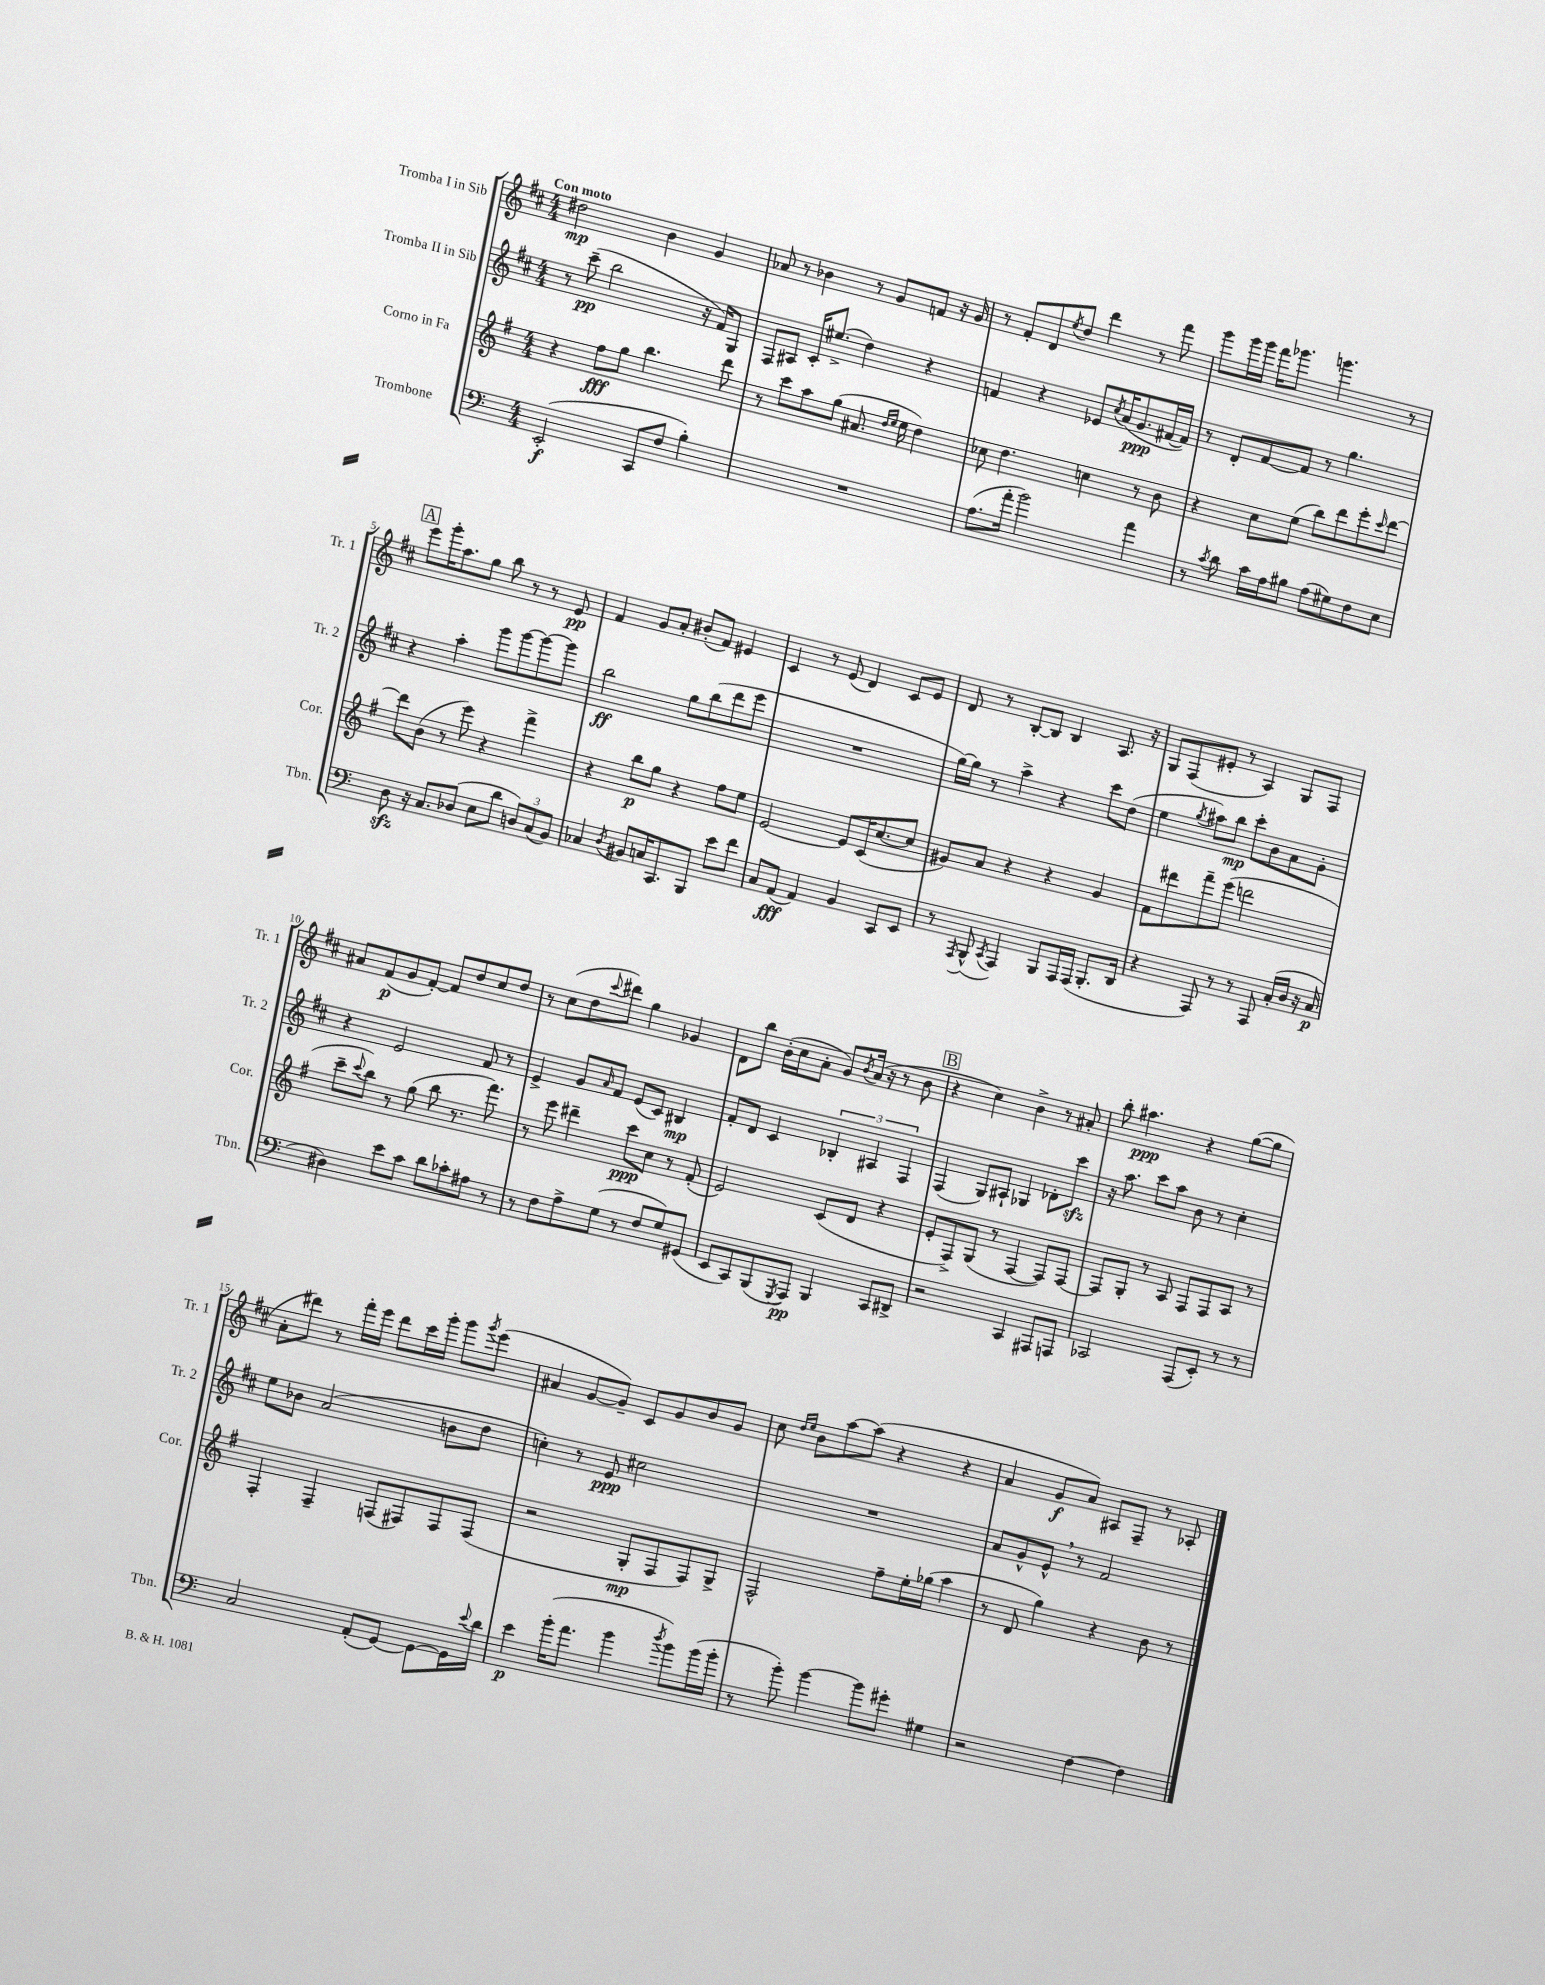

**kern	**kern	**kern	**kern
*staff4	*staff3	*staff2	*staff1
*clefF4	*clefG2	*clefG2	*clefG2
*k[]	*k[f#]	*k[f#c#]	*k[f#c#]
*M4/4	*M4/4	*M4/4	*M4/4
(2EE'/	4r	8r	2dd#\
.	.	(8ccc#~\	.
.	8ff#\L	2bb\	.
.	8gg\J	.	.
8CC/L	4.bb\	.	4b\
8F/J	.	.	.
4B'\)	.	16r	4g/
.	.	16f#/LK)	.
.	8ddd\	8G/J	.
=	=	=	=
1r	8r	8F#/L	8a-/
.	8ccc\L	8A#/J	8r
.	8aa\	16c#'/LK	4b-\
.	.	(8.ee#^/J	.
.	(8gg\J	.	.
.	8.a#/	4dd\)	8r
.	.	.	8g/L
.	16qqdd/LL	.	.
.	16qqee/JJ	.	.
.	16ee\	.	.
.	4dd\)	4r	8f/J
.	.	.	16r
.	.	.	16g/
=	=	=	=
(8.A\L	8cc-\	4f/	8r
.	4.dd\	.	8f#'/L
16a'\Jk	.	.	.
2b\)	.	4r	8d/
.	.	.	8qee/
.	.	.	8dd/J
.	4cc\	8e-/L	4ddd\
.	.	8qcc#/	.
.	.	(16a/K	.
.	.	8.g/	.
4a\	8r	.	8r
.	8b\	[16f#/L	8fff#\
.	.	16f#/]JJ)	.
=	=	=	=
8r	4r	8r	8ggg\L
8qc/	.	.	.
8d\	.	8d'/L	16ggg\L
.	.	.	16ggg\JJ
16c\LL	8cc\L	[8f#/	16fff#\LK
16A\J	.	.	8.ggg-\J
8B#\J	(8ee\J	8f#/]J	.
(8A\L	8bb\L)	8r	4.ggg\
8G#\)	8ddd\	4.gg\	.
8F\	8eee'\	.	.
.	16qqccc/	.	.
8E\J	[8ddd\J	.	8r
=	=	=	=
8D\	8ddd\]L	4r	8eee\L
16r	(8b\J	.	16ggg'\K
8.C/L	.	.	8.aa\
.	8r	4aa'\	.
(8D-/J	8eee\)	.	8gg\J
8E\L	4r	8ggg\L	8bb\
8d\J	.	[8ggg\	8r
12D/L)	4fff#^\	8ggg\_	8r
(12C/	.	.	.
.	.	8ggg\]J	8e/
12BB/J)	.	.	.
=	=	=	=
4C-/	4r	2bb\	4f#/
8qD/	.	.	.
8BB#/L	8bb\L	.	8g/L
16C/K	8gg\J	.	8a'/J
8.CC/	.	.	.
.	4r	8gg\L	(8b#'/L
8BBB/J	.	(8bb\	8f#/J)
8e\L	8ff#\L	8ddd\	4e#/
8f\J	8ee\J	8eee\J	.
=	=	=	=
8C/L	[2e/	1r	4c#/
(8AA/J	.	.	.
4AA/)	.	.	8r
.	.	.	(8e/
4BB/	8e/]L	.	4d/)
.	(16c/K	.	.
.	[8.cc/	.	.
8CC/L	.	.	8c#/L
8EE/J	8cc/]J	.	8e/J
=	=	=	=
8r	8g#/L)	[16gg\LL)	8d/
.	.	16gg\]JJ	.
8qAAA/	.	.	.
(8BBB^^/	8a/J	8r	8r
8qCC/	.	.	.
4AAA/)	4r	4aa^\	[8B'/L
.	.	.	8B/]J
8BBB/L	4r	4r	4B/
16AAA/L	.	.	.
(16AAA/JJ	.	.	.
8.BBB'/L	4g#/	8ccc#\L	8.A/
.	.	(8dd\J	.
16DD/Jk	.	.	16r
=	=	=	=
4r	8f#\L	4ee\	8G/L
.	8ddd#\	.	(8F#/
.	.	8qgg/	.
8AAA/)	8fff#~\	8aa#\L)	8e#'/J
8r	(8eee\J	8bb\J	8r
8r	2ddd\	8ccc#'\L	4A/)
8AAA/	.	8b\	.
(16C'/LL	.	8a\	8G/L
16D/JJ	.	.	.
16r	.	8g'\J	8F#/J
16C/	.	.	.
=	=	=	=
4D#\)	8ccc~\L	4r	8a#/L
.	8qqccc/	.	.
.	8bb\J)	.	(8f#/
8e\L	8r	2e/	8g/
8c\J	(8gg\	.	[8f#'/J)
8d\L	8bb\	.	8f#/]L
8c-'\	8.r	.	8dd/
8A#\J	.	8f#/	8cc#/
.	8.fff#\)	.	.
8r	.	8r	8dd/J
=	=	=	=
8r	8r	4e^/	8r
8F\L	8eee\	.	(8cc#\L
8A^\	4ddd#~\	8g/L	8dd\
.	.	16qqa/	8qqccc#/
(8G\J	.	8f#/J	8ddd#\J)
8r	8ccc\L	(8e/L	4gg\
8F/L	8cc\J	8c#/J)	.
8G/)	8r	4B#/	4g-/
(8GG#/J	(8f#'/	.	.
=	=	=	=
8EE/L	2e/)	8f#'/L	8d\L
8CC/)	.	8d/J	8bb\J
(8BBB/	.	4c#/	(16b'\LL
.	.	.	16cc#\J
8qGGG/	.	.	.
8AAA/J)	.	.	8a'\J
4BBB/	(8c/L	6B-'/	8g/L)
.	.	.	8qb/
.	8d/J	.	(16a/Jk
.	.	6A#/	.
.	.	.	16r
8CC/L	4r	.	8r
.	.	6F#/	.
8DD#^/J	.	.	8b\
=	=	=	=
2r	8e'/L	(4F#/	4r
.	8F#^/)	.	.
.	(8G/J	8G/L)	4cc#\)
.	8r	8A#`/J	.
4CC/	[4F#/	4G-/	4b^\
8AAA#/L	8F#/]L)	8d-'\L	8r
8AAA/J	[8F#/J	8ccc#\J	8a#'/
=	=	=	=
2CC-/	8F#/]L	16r	8bb'\
.	.	8.aa\	.
.	8G'/J	.	4.aa#\
.	8r	8ccc#\L	.
.	8A/	8aa\J	.
(8AAA/L	8F#/L	8b\	4r
8EE'/J)	8F#/	8r	.
8r	8A/J	4cc#'\	([8gg\L
8r	8r	.	8gg\]J
=	=	=	=
2C/	4F#'/	8ee\L	8a'\L
.	.	8b-\J	8ddd#\J)
.	4F#~/	(2a/	8r
.	.	.	16fff#'\LL
.	.	.	16eee\JJ
(8AA'/L	(8F/L	.	8ddd#\L
[8GG/J)	8F#/)	.	16ccc#\L
.	.	.	16ggg'\JJ
8GG\_L	8F#/	8b\L	8ggg\L
.	.	.	8qggg/
16GG\]L	(8F#/J	8dd\J	(8eee\J
8qqe/	.	.	.
16d\JJ	.	.	.
=	=	=	=
4e\	2r	4cc'\)	4a#/
(16b'\LK	.	8r	[8g/L
8.a\J	.	.	.
.	.	8e/	8g~/]J)
4b\	8G'/L	2cc#\	8c#/L
.	8F#/	.	8g/
8qdd/	.	.	.
8b\L)	8F#/)	.	8b/
(16b\L	8G^/J	.	8g/J
16b'\JJ	.	.	.
=	=	=	=
8r	2F#^^/	1r	8cc#\
.	.	.	16qqdd/LL
.	.	.	16qqee/JJ
8b'\)	.	.	8b\L
[4b\	.	.	[8aa\
.	.	.	(8aa\]J
8b\]L	8ff#~\L	.	4r
8g#'\J	16ee'\L	.	.
.	(16gg-\JJ	.	.
4G#\	4aa\	.	4r
=	=	=	=
2r	8r	8a/L	4a/
.	8d/	8g^^/	.
.	4gg\)	8e^^/J	8g/L
.	.	8r	8a/J)
[4F\	4r	2f#/	8A#/L
.	.	.	8F#~/J
4F\]	8b\	.	8r
.	8r	.	8A-'/
==	==	==	==
*-	*-	*-	*-
